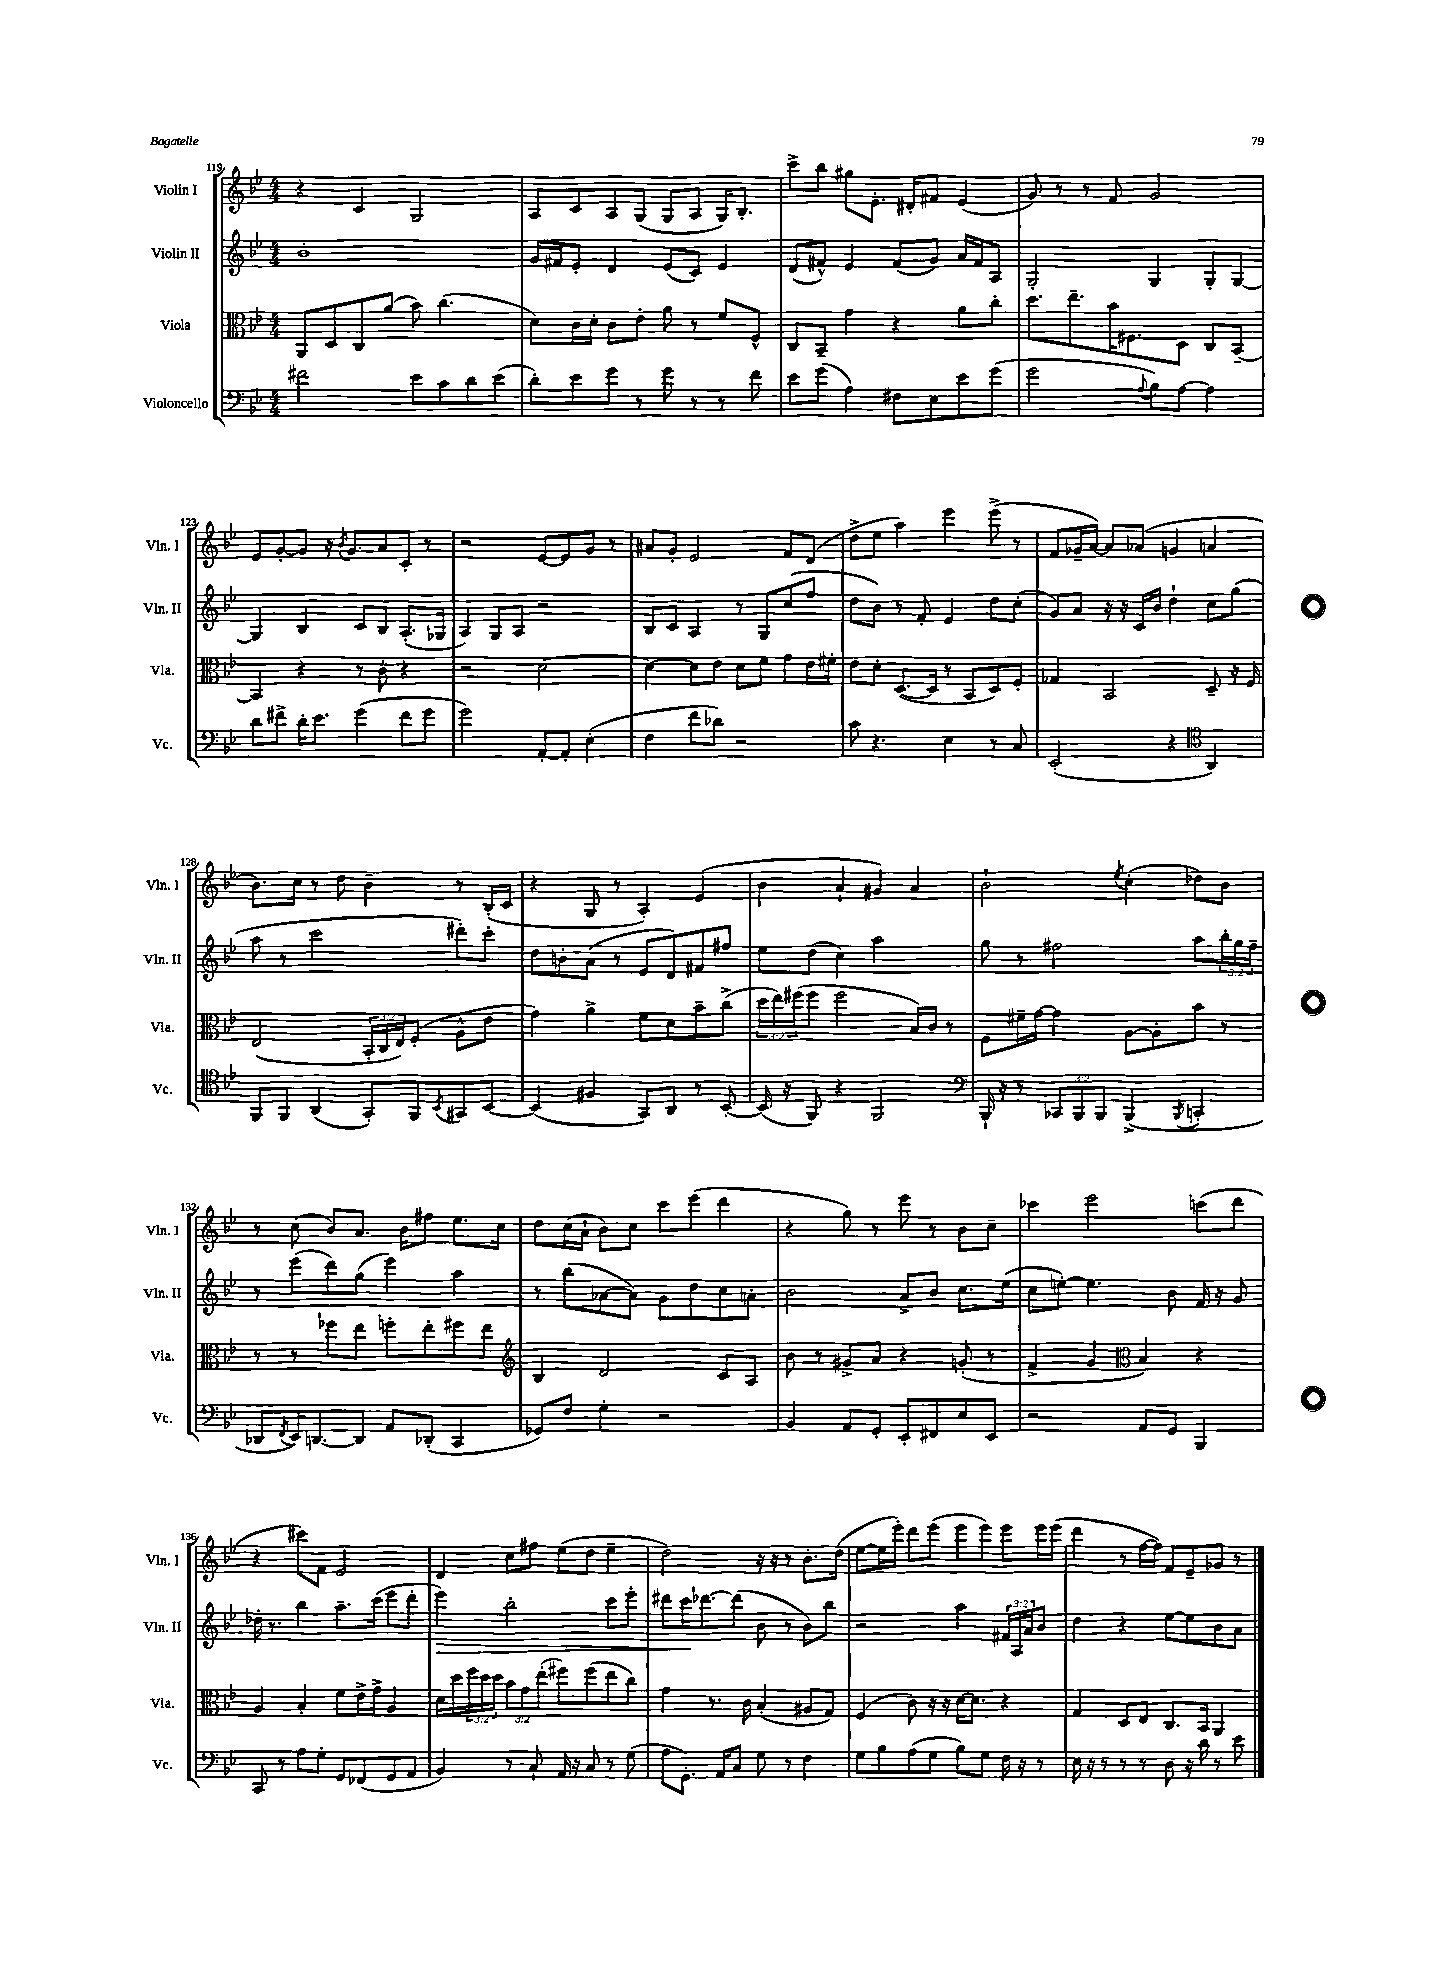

**kern	**kern	**kern	**dynam	**kern
*part4	*part3	*part2	*part2	*part1
*staff4	*staff3	*staff2	*staff2	*staff1
*I"Violoncello	*I"Viola	*I"Violin II	*	*I"Violin I
*I'Vc.	*I'Vla.	*I'Vln. II	*	*I'Vln. I
*clefF4	*clefC3	*clefG2	*	*clefG2
*k[b-e-]	*k[b-e-]	*k[b-e-]	*	*k[b-e-]
*M4/4	*M4/4	*M4/4	*	*M4/4
=119	=119	=119	=119	=119
2f#X\	8AA/L	1b-'	.	4r
.	8D/	.	.	.
.	8C/	.	.	4c/
.	(8a/J	.	.	.
8e-\L	8b-\)	.	.	2G/
8c\	(4.cc\	.	.	.
8d\	.	.	.	.
(8e-\J	.	.	.	.
=120	=120	=120	=120	=120
8d'\L)	8d\L)	16g/LL	.	8A/L
.	.	16f#X/J	.	.
8e-\	16c\L	8e-'/J	.	8c/
.	16d'\JJ	.	.	.
8g\J	8c\L	4d/	.	8A/
8r	8e-'\J	.	.	(8G/J
8g\	8a\	(8e-/L	.	8G/L
8r	8r	8c/J)	.	8A/J
8r	8f/L	4e-/	.	16G/KL)
.	.	.	.	8.B-'/J
8f\	8F^^/J	.	.	.
=121	=121	=121	=121	=121
8e-\L	8C/L	(8d/L	.	8ccc^\L
(8g\J	8BB-~/J	8f#X^^/J)	.	8bb-\J
4A\)	4g\	4e-/	.	8gg#X\L
.	.	.	.	8.e-'\J
8F#X\L	4r	(8f#/L	.	.
.	.	.	.	16d#X'/KL
8E-\	.	8g/J)	.	8f#X/J
8e-\	8a\L	16a/LL	.	(4e-/
.	.	16f#/J	.	.
(8g\J	8cc'\J	8A/J	.	.
=122	=122	=122	=122	=122
2g\	8.dd\L	2G'/	.	8g/)
.	.	.	.	8r
.	8.ee-~\	.	.	.
.	.	.	.	8r
.	16b-\K	.	.	8f/
.	8.F#X\	.	.	.
8qqA/	.	.	.	.
8B-\L)	.	4G/	.	2g/
[8A\J	8D\J	.	.	.
4A\]	8C/L	8G'/L	.	.
.	[8BB-~/J	[8G/J	.	.
!!LO:LB:g=z
=123	=123	=123	=123	=123
8d\L	4BB-/]	4G/]	.	8e-/L
8f#X^\J	.	.	.	[8g'/
16d'\KL	4r	4B-/	.	8g/J]
8.e-\J	.	.	.	.
.	.	.	.	16r
.	.	.	.	8qb-/
.	.	.	.	8.g/L
(4g\	8r	8c/L	.	.
.	8c'\	8B-/J	.	8a/
8f#\L	4r	(8.A'/L	.	8c'/J
8g\J	.	.	.	8r
.	.	16G-X/Jk	.	.
=124	=124	=124	=124	=124
2g\)	2r	4A/)	.	2r
.	.	8G/L	.	.
.	.	8A/J	.	.
[8AA'/L	[2d\	2r	.	[8e-/L
8AA'/J]	.	.	.	8e-/]
(4E-'\	.	.	.	8g/J
.	.	.	.	8r
=125	=125	=125	=125	=125
4F\	4d\_	8B-/L	.	8a#X/L
.	.	8c/J	.	8g'/J
8f\L	8d\L]	4A/	.	2e-/
8d-X\J)	8e-\J	.	.	.
2r	8d\L	8r	.	.
.	8f\J	8G/L	.	.
.	8g\L	(8cc/	.	8f/L
.	16e-\L	8ff/J	.	(8d/J
.	16f#X'\JJ	.	.	.
=126	=126	=126	=126	=126
8c\	8e-\L	8dd\L	.	8dd^\L
4.r	8d'\J	8b-\J)	.	8ee-\J
.	([8.D/L	8r	.	4aa\)
.	.	8f'/	.	.
.	16D/Jk]	.	.	.
4E-\	8r	4e-/	.	4eee-\
.	8BB-/L	.	.	.
8r	8D/)	8dd\L	.	(8eee-^\
8C/	8F'/J	(8cc'\J	.	8r
=127	=127	=127	=127	=127
(2EE-'/	4G-X/	8g/L)	.	8f/L
.	.	8a/J	.	16g-X~/L
.	.	.	.	[16a/JJ)
.	2BB-/	16r	.	8a/L]
.	.	16r	.	.
.	.	16c/LL	.	(8a-X/J
.	.	16b-/JJ	.	.
4r	.	4dd`\	.	4gn/
*clefC4	*	*	*	*
4AA/)	8D~/	8cc\L	.	4an/
.	16r	(8gg\J	.	.
.	16F/	.	.	.
!!LO:LB:g=z
=128	=128	=128	=128	=128
8FF/L	(2E-/	8aa\	.	8.b-\L)
8FF/J	.	8r	.	.
.	.	.	.	16cc\Jk
(4AA/	.	2ccc\	.	8r
.	.	.	.	8dd\
8GG'/L)	24BB-'/LL	.	.	4b-~\
.	24C/	.	.	.
.	24E-/J)	.	.	.
8FF/	(8F'/J	.	.	.
8qBB-/	.	.	.	.
8GG#X/	8A^^\L	8ddd#X'\L)	.	8r
[8BB-/J	8e-\J	8ccc'\J	.	(16B-'/LL
.	.	.	.	16c/JJ
=129	=129	=129	=129	=129
(4BB-/]	4g\)	8dd\L	.	4r
.	.	8bn'\	.	.
4F#X/	4a^\	(8a\J	.	8G/
.	.	8r	.	8r
8GG/L)	8f\L	8e-/L	.	4A'/)
8AA/J	8d\	8d/)	.	.
8r	8b-~\	8f#X/	.	(4e-/
[8BB-'/	(8cc^\J	8ff#X/J	.	.
=130	=130	=130	=130	=130
(16BB-/]	24dd\LL	8ee-\L	.	4b-\
.	24ee-\)	.	.	.
16r	.	.	.	.
.	(24ff#X\J	.	.	.
8FF/)	8ff#\J	(8dd\J	.	.
4r	2ff#\	4cc\)	.	4a`/
2FF/	.	2aa\	.	4g#X/)
.	16B-/LL)	.	.	4a/
.	16c/JJ	.	.	.
.	8r	.	.	.
=131	=131	=131	=131	=131
*clefF4	*	*	*	*
16BBB-`/	8F\L	8gg\	.	2b-`\
16r	.	.	.	.
8r	16f#X~\L	8r	.	.
.	[16g\JJ	.	.	.
12CC-X/L	4g\]	2ff#X\	.	.
12BBB-/	.	.	.	.
12BBB-/J	.	.	.	.
.	.	.	.	8qee-/
(4BBB-^/	[8A\L	.	.	(4cc'\
.	8A'\]	.	.	.
8qBBB-/	.	.	.	.
4CCn'/	8b-\J	8aa\L	.	8dd-X\L)
.	8r	24bb-'\L	.	8b-\J
.	.	24gg\	.	.
.	.	24ff#~\JJ	.	.
!!LO:LB:g=z
=132	=132	=132	=132	=132
8DD-X/L	8r	8r	.	8r
8qFF/	.	.	.	.
16EE-/K)	8r	(8eee-\L	.	(8cc\
[8.DDn/	.	.	.	.
.	8ff-X\L	8ddd\)	.	8b-/L)
8DD/J]	8ee-\J	(8gg\J	.	8.a/J
8AA/L	8ffn'\L	4eee-\)	.	.
.	.	.	.	16b-\KL
(8DD-X'/J	8ee-'\	.	.	8ff#X\J
4CC/	8ff#X\	4aa\	.	8.ee-\L
.	8ee-\J	.	.	.
.	.	.	.	16cc\Jk
=133	=133	=133	=133	=133
*	*clefG2	*	*	*
8GG-X/L)	4B-/	8r	.	8dd\L
8F/J	.	(8bb-\L	.	(16cc\L
.	.	.	.	16a`\JJ
4G'\	2d/	[8a-X\	.	8b-\L)
.	.	8a-\J])	.	8cc\J
2r	.	8g\L	.	8ccc\L
.	.	8dd\	.	(8eee-\J
.	8c/L	8cc\	.	4ddd\
.	8A/J	8an'\J	.	.
=134	=134	=134	=134	=134
4BB-/	8b-\	2b-\	.	4r
.	8r	.	.	.
8AA/L	8g#X^/L	.	.	8gg\)
8GG'/J	8a/J	.	.	8r
8EE-'/L	4r	8a^/L	.	8eee-\
8FF#X/	.	8b-/J	.	8r
8E-/	(8gn'/	8.cc\L	.	8b-\L
8EE-/J	8r	.	.	8cc~\J
.	.	(16ee-\Jk	.	.
=135	=135	=135	=135	=135
2r	4f^/	8cc\L	.	4ccc-X\
.	.	[8een'\J)	.	.
.	4g/	4.ee\]	.	2eee-\
*	*clefC3	*	*	*
8AA/L	4B-/)	.	.	.
8GG/J	.	8b-\	.	.
4BBB-/	4r	16f/	.	(8cccn\L
.	.	16r	.	.
.	.	8g/	.	8ddd\J
!!LO:LB:g=z
=136	=136	=136	=136	=136
8CC/	4A/	16dd-X'\	.	4r
.	.	8.r	.	.
8r	.	.	.	.
8A\L	4B-'/	4bb-\	.	8ccc#X\L)
8G'\J	.	.	.	8f\J
8GG/L	8f\L	8.aa~\L	.	2e-/
(8FF-X/	16e-^\L	.	.	.
.	16g^\JJ	(16ccc\Jk	.	.
8GG/	4A/	8eee-\L	.	.
8AA/J	.	8ddd'\J	.	.
=137	=137	=137	=137	=137
!	!	!	!LO:HP:b	!
4BB-/)	16d\LL	4eee-\)	>	4d/
.	16dd\	.	.	.
.	24ff\	.	.	.
.	24dd\	.	.	.
.	24dd\JJ	.	.	.
8r	12b-\L	2bb-'\	.	8cc\L
.	12g\	.	.	.
8C`/	.	.	.	8ff#X\J
.	(12ee-'\J	.	.	.
16AA/	8ff#X\L)	.	.	(8ee-\L
16r	.	.	.	.
8C/	(8ff#\	.	.	8dd\J
8r	8ee-\	8ccc\L	.	4ee-~\
(8G\	8cc\J)	8eee-'\J	.	.
=138	=138	=138	=138	=138
8A\L	4g\	8ddd#X\L	.	2dd\)
8.GG'\J)	.	16ccc\K	.	.
.	.	[8.ddd-X\	]	.
.	8.r	.	.	.
16AA/KL	.	.	.	.
8C/J	.	(8ddd-\J]	.	.
.	16c\	.	.	.
8G\	(4B-'/	8b-\	.	16r
.	.	.	.	16r
8r	.	8r	.	8r
4F\	8A#X/L	8b-\L)	.	8.b-'\L
.	8G/J)	8bb-\J	.	.
.	.	.	.	(16dd\Jk
=139	=139	=139	=139	=139
8G\L	(4F/	2r	.	[8ee-\L
8B-\	.	.	.	16ee-\L]
.	.	.	.	16eee-'\JJ)
(8A\	8c\)	.	.	8ddd\L
8G\J	16r	.	.	(8eee-\J
.	16r	.	.	.
8B-\L)	[16d\KL	4aa\	.	8eee-\L
.	8.d\J]	.	.	.
8G\J	.	.	.	8eee-\J)
16F\	4r	24f#X/LL	.	8eee-\L
.	.	24A/	.	.
16r	.	.	.	.
.	.	24a/J	.	.
8r	.	8b-/J	.	16eee-\L
.	.	.	.	(16eee-\JJ
=140	=140	=140	=140	=140
16E-\	4G/	4dd\	.	4ddd\
16r	.	.	.	.
8r	.	.	.	.
8r	8D/L	4r	.	8r
8r	8E-/J	.	.	[16ff\LL
.	.	.	.	16ff\JJ])
8D\	8.C/L	[8ee-\L	.	8f/L
16r	.	8ee-\]	.	8e-~/
16d\	16BB-/Jk	.	.	.
8r	4AA/	8b-\	.	8g-X/J
8e-\	.	8a\J	.	8r
==	==	==	==	==
*-	*-	*-	*-	*-
